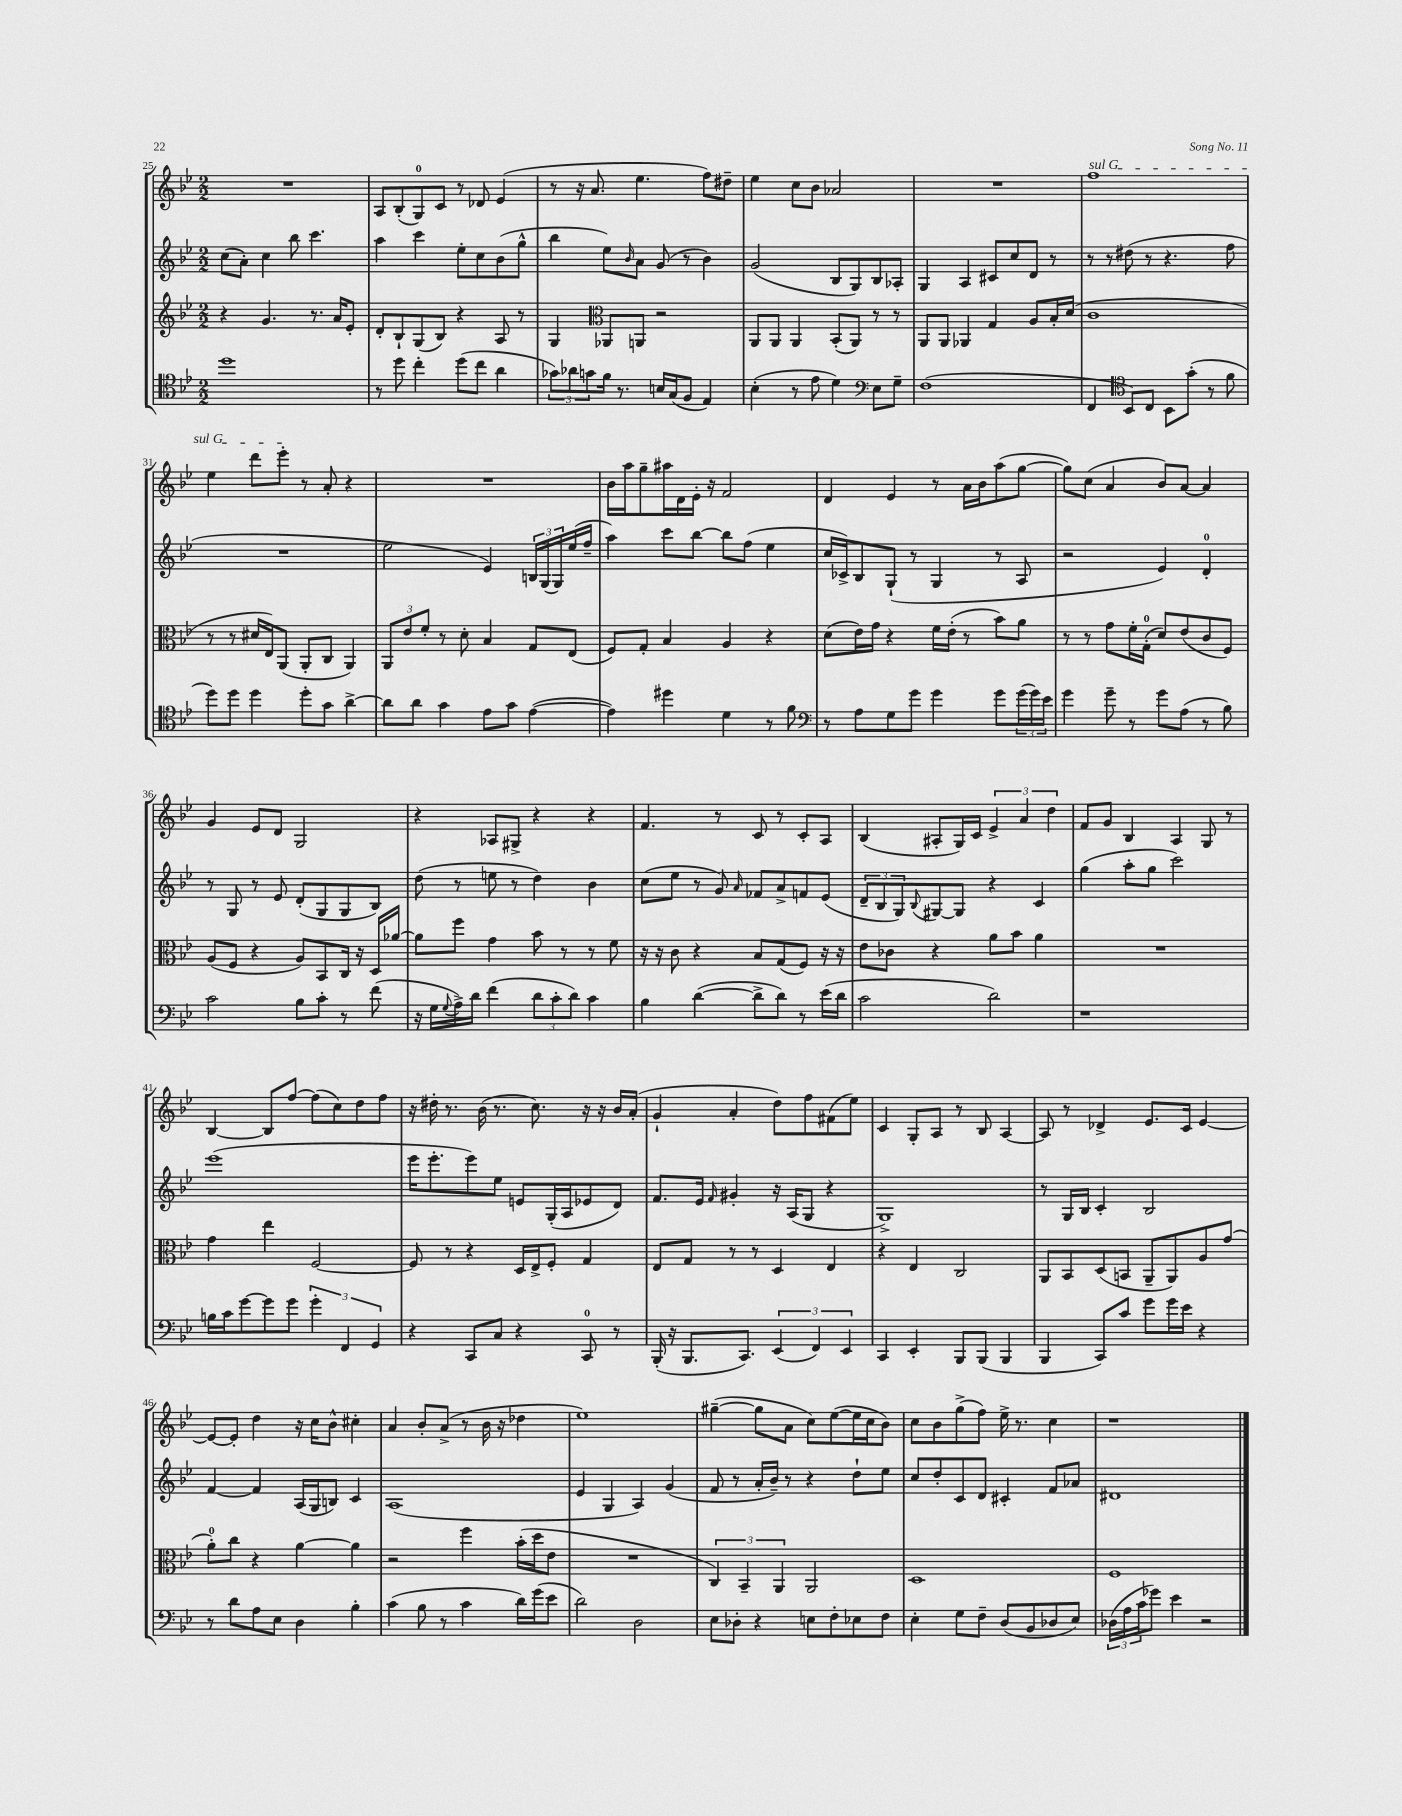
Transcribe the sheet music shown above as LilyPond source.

<<
\new StaffGroup <<
\new Staff = "s0" {
    \clef treble \key bes \major \numericTimeSignature \time 2/2
    R1 |
    a8 bes8-.( g8-0) c'8 r8 des'8 ees'4( |
    r8 r16 a'8. ees''4. f''8) dis''8-- |
    ees''4 c''8 bes'8 aes'2 |
    R1 |
    \once \override TextSpanner.bound-details.left.text = \markup { \italic "sul G" } f''1\startTextSpan |
    ees''4 d'''8 ees'''8-.\stopTextSpan r8 a'8-. r4 |
    R1 |
    bes'16 a''16 g''8-- ais''16 d'16 ees'16-. r16 f'2 |
    d'4 ees'4 r8 a'16 bes'16 a''8( g''8~ |
    g''8) c''8( a'4 bes'8) a'8~ a'4 |
    g'4 ees'8 d'8 g2 |
    r4 aes8 gis8-> r4 r4 |
    f'4. r8 c'8 r8 c'8-. a8 |
    bes4( ais8-. g16) c'16 \tuplet 3/2 { ees'4-> a'4 d''4 } |
    f'8 g'8 bes4 a4 g8 r8 |
    bes4~ bes8 f''8~ f''8( c''8) d''8 f''8 |
    r16 dis''16-. r8. bes'16( r8. c''8.) r16 r16 bes'16 a'16-.( |
    g'4-! a'4-. d''8) f''8 fis'8( ees''8) |
    c'4 g8-. a8 r8 bes8 a4~ |
    a8 r8 des'4-> ees'8. c'16 ees'4~ |
    ees'8~ ees'8-. d''4 r16 c''16 bes'8-^ cis''4-. |
    a'4 bes'8-. a'8->( r8 bes'16 r16 des''4 |
    ees''1) |
    gis''4~--( gis''8 a'8 c''8) ees''8~( ees''16 c''16 bes'8) |
    c''8 bes'8 g''8->( f''8) ees''16-> r8. c''4 |
    r1 \bar "|." |
}
\new Staff = "s1" {
    \clef treble \key bes \major \numericTimeSignature \time 2/2
    c''8( a'8-.) c''4 bes''8 c'''4. |
    a''4 c'''4 ees''8-. c''8 bes'8( g''8-^ |
    bes''4 ees''8) \grace { bes'16 } a'8 g'8( r8 bes'4) |
    g'2( bes8 g8) bes8 aes8-. |
    g4 a4 cis'8 c''8 d'8 r8 |
    r8 r8 dis''8( r8 r4. f''8 |
    R1 |
    ees''2 ees'4) \tuplet 3/2 { b16 g16( g16) } ees''16( f''16-- |
    a''4) c'''8 bes''8~ bes''8 f''8( ees''4 |
    c''16 ces'16->) bes8 g8-!( r8 g4 r8 a8 |
    r2 ees'4) d'4-0-. |
    r8 g8 r8 ees'8 d'8-.( g8 g8 bes8) |
    d''8( r8 e''8 r8 d''4) bes'4 |
    c''8( ees''8 r8 g'8) \grace { a'16 } fes'8 a'8-> f'8 ees'8( |
    \tuplet 3/2 { d'8-- bes8 g8) } \appoggiatura { bes8 } gis8~ gis8 r4 c'4 |
    g''4( a''8-. g''8 c'''2) |
    ees'''1( |
    ees'''16 ees'''8.-. ees'''8) ees''8 e'8 g16-.( a16 ees'8 d'8) |
    f'8. ees'16 \grace { f'16 } gis'4-. r16 a16( g8 r4 |
    g1->) |
    r8 g16 bes16 c'4-. bes2 |
    f'4~ f'4 a16( g16 b8) c'4 |
    a1( |
    ees'4 g4 a4) g'4( |
    f'8 r8 a'16-. bes'16--) r8 r4 d''8-! ees''8 |
    c''8 d''8-. c'8 d'8 cis'4-. f'8 aes'8 |
    dis'1 \bar "|." |
}
\new Staff = "s2" {
    \clef treble \key bes \major \numericTimeSignature \time 2/2
    r4 g'4. r8. a'16 ees'8-. |
    d'8-. bes8-! g8( bes8) r4 a8 r8 |
    g4 \clef alto aes,8 a,8 r2 |
    a,8 a,8 a,4 bes,8-.( a,8) r8 r8 |
    a,8 a,8 aes,4 g4 a8 bes16-. d'16( |
    c'1 |
    r8 r8 dis'16 ees16) a,8( a,8-. c8 a,4) |
    \tuplet 3/2 { a,8 ees'8 f'8-. } r8 d'8-. bes4 g8 ees8( |
    f8) g8-. bes4 a4 r4 |
    d'8( ees'16) g'16 r4 f'16 ees'16-.( r8 bes'8) a'8 |
    r8 r8 g'8 f'16-. g16-0-.( d'8) ees'8( c'8 f8) |
    a8( f8 r4 a8) bes,8 c16 r16 d16 aes'16~ |
    aes'8 f''8 g'4 bes'8 r8 r8 f'8 |
    r16 r16 c'8 r4 bes8 g8( f8) r16 r16 |
    ees'8 ces'8 r4 a'8 bes'8 a'4 |
    R1 |
    g'4 ees''4 f2~ |
    f8 r8 r4 d16 ees16-> f8-. g4 |
    ees8 g8 r8 r8 d4 ees4 |
    r4 ees4 c2 |
    a,8 bes,8 d8( b,8 a,8-- a,8) a8 g'8( |
    a'8-0-.) c''8 r4 a'4~ a'4 |
    r2 f''4 bes'16-.( d''16 ees'8 |
    R1 |
    \tuplet 3/2 { c4) bes,4-- a,4 } a,2 |
    d1 |
    f1 \bar "|." |
}
\new Staff = "s3" {
    \clef tenor \key bes \major \numericTimeSignature \time 2/2
    d''1 |
    r8 d''8 c''4-. d''8( c''8 a'4 |
    \tuplet 3/2 { ges'8) aes'8 g'8 } f'16 r8. b16 g16( f8 ees4) |
    bes4-.( r8 ees'8 d'4) \clef bass ees8 g8-- |
    f1( |
    f,4 \clef tenor bes,8) c8 bes,8 g'8-.( r8 f'8 |
    d''8) d''8 d''4 d''8-. g'8 a'4~-> |
    a'8 a'8 g'4 ees'8 g'8 ees'4~( |
    ees'4) dis''4 d'4 r8 f'8 |
    \clef bass r8 a8 g8 g'8 g'4 g'8 \tuplet 3/2 { g'16( g'16) ees'16 } |
    g'4 g'8-- r8 g'8 a8( r8 bes8) |
    c'2 bes8 c'8-. r8 f'8( |
    r16 g16 \appoggiatura { g8 } a16->) d'16 f'4( \tuplet 3/2 { d'8 c'8-. d'8) } c'4 |
    bes4 d'4~( d'8-> d'8) r8 ees'16( d'16 |
    c'2 d'2) |
    r1 |
    b16 c'16 g'8~ g'8 g'8 \tuplet 3/2 { g'4-. f,4 g,4 } |
    r4 c,8 c8 r4 c,8-0 r8 |
    bes,,16-.( r16 bes,,8. c,8.) \tuplet 3/2 { ees,4( f,4) ees,4 } |
    c,4 ees,4-. bes,,8 bes,,8( bes,,4 |
    bes,,4 c,8) c'8 g'8 g'16 ees'16 r4 |
    r8 d'8 a8 ees8 d4 bes4-. |
    c'4( bes8 r8 c'4 d'16) g'16( ees'8 |
    d'2) d2 |
    ees8 des8-. r4 e8 f8-. ees8 f8 |
    ees4-. g8 f8-- d8( bes,8 des8 ees8) |
    \tuplet 3/2 { des16( a16 c'16 } ges'8) ees'4 r2 \bar "|." |
}
>>
>>
\layout { \context { \Score currentBarNumber = #25 } }
